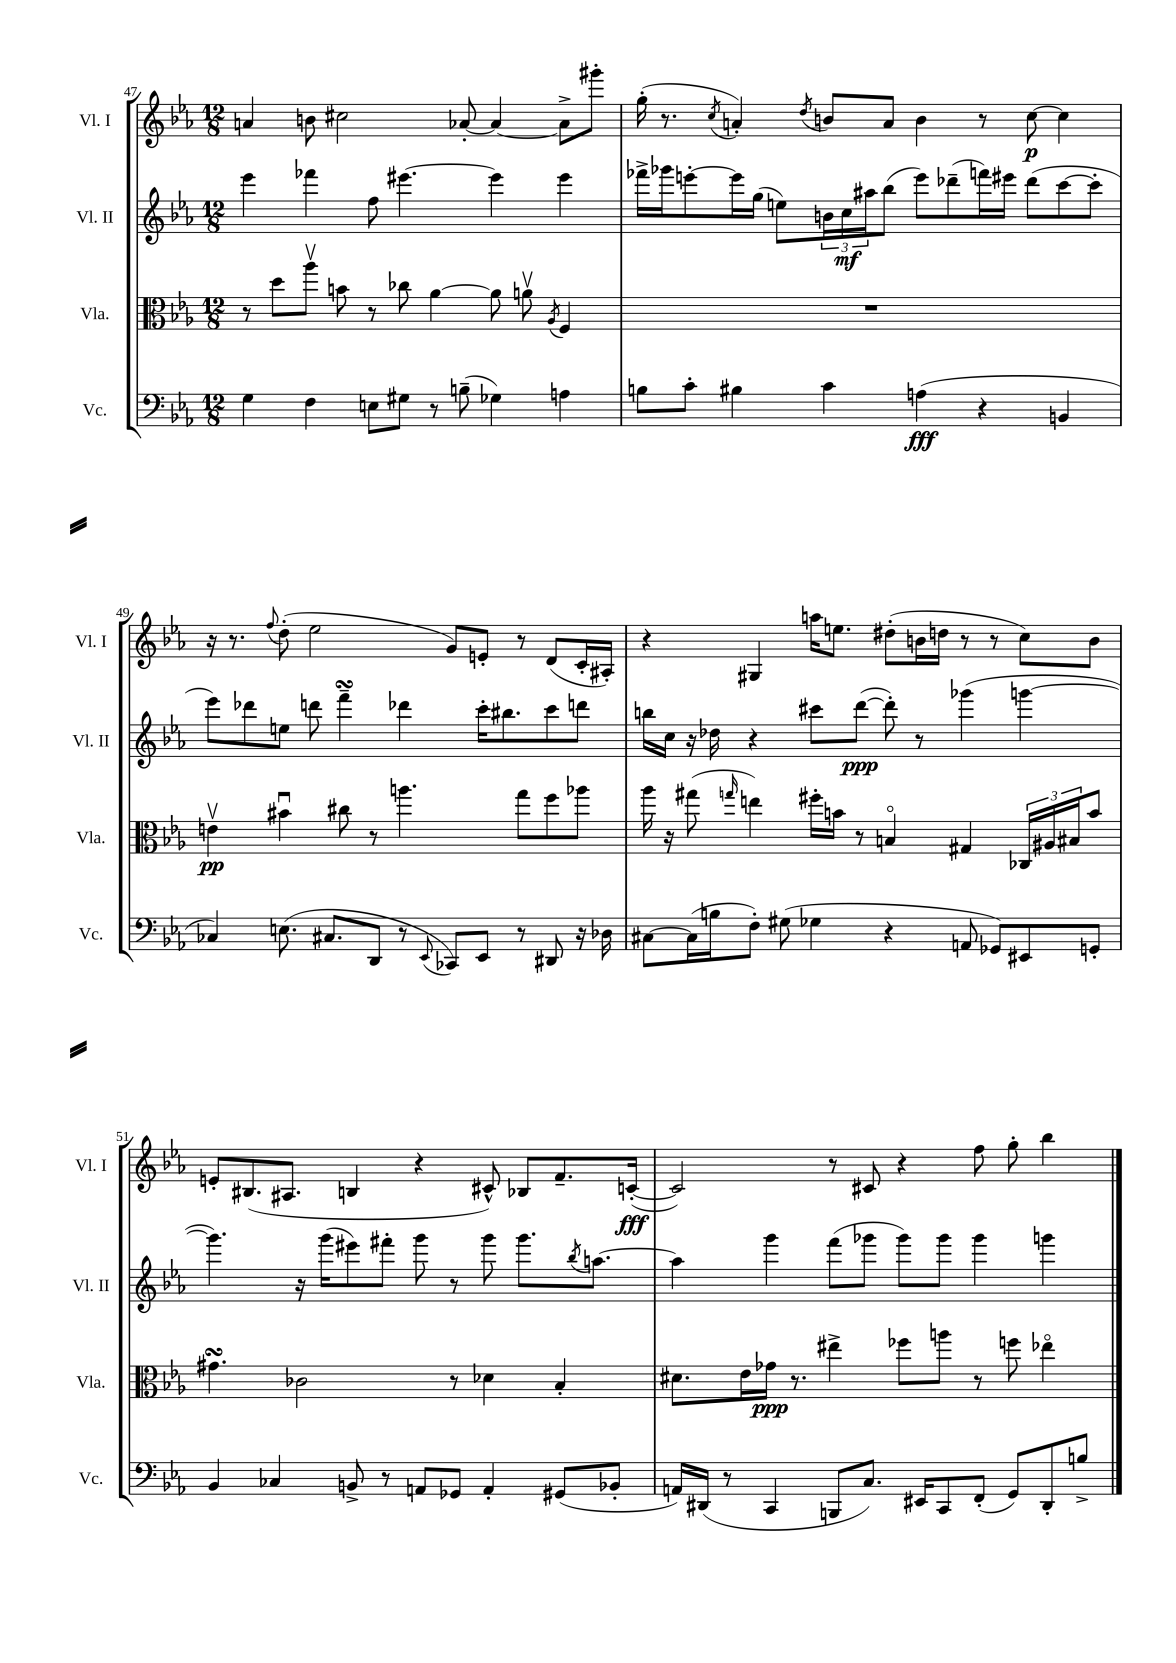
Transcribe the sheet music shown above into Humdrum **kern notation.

**kern	**dynam	**kern	**dynam	**kern	**dynam	**kern	**dynam
*part4	*part4	*part3	*part3	*part2	*part2	*part1	*part1
*staff4	*staff4	*staff3	*staff3	*staff2	*staff2	*staff1	*staff1
*I"Vc.	*	*I"Vla.	*	*I"Vl. II	*	*I"Vl. I	*
*I'Vc.	*	*I'Vla.	*	*I'Vl. II	*	*I'Vl. I	*
*clefF4	*	*clefC3	*	*clefG2	*	*clefG2	*
*k[b-e-a-]	*	*k[b-e-a-]	*	*k[b-e-a-]	*	*k[b-e-a-]	*
*M12/8	*	*M12/8	*	*M12/8	*	*M12/8	*
=47	=47	=47	=47	=47	=47	=47	=47
4G\	.	8r	.	4eee-\	.	4an/	.
.	.	8dd\L	.	.	.	.	.
4F\	.	8aa-v\J	.	4fff-X\	.	8bn\	.
.	.	8bn\	.	.	.	2cc#X\	.
8En\L	.	8r	.	8ff\	.	.	.
8G#X\J	.	8cc-X\	.	[4.eee#X\	.	.	.
8r	.	[4a-\	.	.	.	.	.
(8Bn~\	.	.	.	.	.	[8a-X'/	.
4G-X\)	.	8a-\]	.	4eee#\]	.	4a-/_	.
.	.	8anv\	.	.	.	.	.
.	.	8qA-/	.	.	.	.	.
4An\	.	4F/	.	4eee#\	.	8a-^\L]	.
.	.	.	.	.	.	8ggg#X'\J	.
=48	=48	=48	=48	=48	=48	=48	=48
8Bn\L	.	1.r	.	16fff-X^\LL	.	(16gg'\	.
.	.	.	.	16ggg-X\J	.	8.r	.
8c'\J	.	.	.	[8eeen'\	.	.	.
.	.	.	.	.	.	8qcc/	.
4B#X\	.	.	.	16eee\L]	.	4an'/)	.
.	.	.	.	(16gg\JJ	.	.	.
.	.	.	.	8een\L)	.	.	.
.	.	.	.	.	.	8qdd/	.
4c\	.	.	.	24bn\L	.	8bn/L	.
.	.	.	.	24cc\	mf	.	.
.	.	.	.	24aa#X\J	.	.	.
.	.	.	.	(8bb-\J	.	8a/J	.
(4An\	fff	.	.	8eee\L)	.	4b\	.
.	.	.	.	(8ddd-X~\	.	.	.
4r	.	.	.	16fffn\L)	.	8r	.
.	.	.	.	16eee#X\JJ	.	.	.
.	.	.	.	(8ddd-\L	.	[8cc\	p
4BBn/	.	.	.	[8ccc\	.	4cc\]	.
.	.	.	.	8ccc'\J]	.	.	.
!!LO:LB:g=z
=49	=49	=49	=49	=49	=49	=49	=49
4C-X/)	.	4env\	pp	8eee-\L)	.	16r	.
.	.	.	.	.	.	8.r	.
.	.	.	.	8ddd-X\	.	.	.
.	.	.	.	.	.	8qqff/	.
(8.En\	.	4b#Xu\	.	8een\J	.	(8dd'\	.
.	.	.	.	8dddn\	.	2ee-\	.
8.C#X/L	.	.	.	.	.	.	.
.	.	8cc#X\	.	4fffsSSS~\	.	.	.
8DD/J	.	8r	.	.	.	.	.
8r	.	4.aan\	.	4ddd-X\	.	.	.
8qqEE-/	.	.	.	.	.	.	.
8CC-X/L)	.	.	.	.	.	8g/L)	.
8EE-/J	.	.	.	16ccc'\KL	.	8en'/J	.
.	.	.	.	8.bb#X\	.	.	.
8r	.	8gg\L	.	.	.	8r	.
8DD#X/	.	8ff\	.	8ccc\	.	(8d/L	.
16r	.	8aa-X\J	.	8dddn\J	.	16c'/L	.
16D-X\	.	.	.	.	.	16A#X'/JJ)	.
=50	=50	=50	=50	=50	=50	=50	=50
[8C#X\L	.	16aa-\	.	16bbn\LL	.	4r	.
.	.	16r	.	16cc\JJ	.	.	.
(16C#\L]	.	(8gg#X\	.	16r	.	.	.
16Bn\J	.	.	.	16dd-X\	.	.	.
.	.	16qqggn/	.	.	.	.	.
8F'\J)	.	4een\)	.	4r	.	4G#X/	.
(8G#X\	.	.	.	.	.	.	.
4G-X\	.	16ff#X'\LL	.	8ccc#X\L	.	16aan\KL	.
.	.	16bn\JJ	.	.	.	8.een\J	.
.	.	8r	.	([8ddd\J	ppp	.	.
4r	.	4Bn/	.	8ddd'\])	.	(8dd#X'\L	.
.	.	.	.	8r	.	16bn\L	.
.	.	.	.	.	.	16ddn\JJ	.
8AAn/	.	4G#X/	.	(4ggg-X\	.	8r	.
8GG-X/L)	.	.	.	.	.	8r	.
8EE#X/	.	24C-X/LL	.	[4gggn\	.	8cc\L)	.
.	.	24A#X/	.	.	.	.	.
.	.	24B#X/J	.	.	.	.	.
8GGn'/J	.	8b/J	.	.	.	8b\J	.
!!LO:LB:g=z
=51	=51	=51	=51	=51	=51	=51	=51
4BB-/	.	4.g#XsSsS\	.	4.ggg\])	.	8en'/L	.
.	.	.	.	.	.	(8.B#X/	.
4C-X/	.	.	.	.	.	.	.
.	.	.	.	.	.	8.A#X/J	.
.	.	2c-X\	.	16r	.	.	.
.	.	.	.	(16ggg\KL	.	.	.
8BBn^/	.	.	.	8eee#X\)	.	4Bn/	.
8r	.	.	.	8fff#X'\J	.	.	.
8AAn/L	.	.	.	8ggg\	.	4r	.
8GG-X/J	.	8r	.	8r	.	.	.
4AA'/	.	4d-X\	.	8ggg\	.	8c#X^^/)	.
.	.	.	.	8.ggg\L	.	8B-X/L	.
(8GG#X/L	.	4B-'/	.	.	.	8.f~/	.
.	.	.	.	8qbb-/	.	.	.
.	.	.	.	[8.aan\J	.	.	.
8BB-X'/J	.	.	.	.	.	.	.
.	.	.	.	.	.	([16cn'/Jk	fff
=52	=52	=52	=52	=52	=52	=52	=52
16AAn/LL)	.	8.d#X\L	.	4aa\]	.	2c/])	.
(16DD#X/JJ	.	.	.	.	.	.	.
8r	.	.	.	.	.	.	.
.	.	16e-\L	.	.	.	.	.
4CC/	.	16g-X\JJ	ppp	4ggg\	.	.	.
.	.	8.r	.	.	.	.	.
8BBBn/L	.	4ee#X^\	.	(8fff\L	.	8r	.
8.C/J)	.	.	.	8ggg-X\J	.	8c#X/	.
.	.	8ff-X\L	.	8ggg-\L)	.	4r	.
16EE#X/KL	.	.	.	.	.	.	.
8CC/	.	8aan\J	.	8ggg-\J	.	.	.
(8FF'/J	.	8r	.	4ggg-\	.	8ff\	.
8GG/L)	.	8ffn\	.	.	.	8gg'\	.
8DD#'/	.	4ee-X\	.	4gggn\	.	4bb-\	.
8Bn^/J	.	.	.	.	.	.	.
==	==	==	==	==	==	==	==
*-	*-	*-	*-	*-	*-	*-	*-
